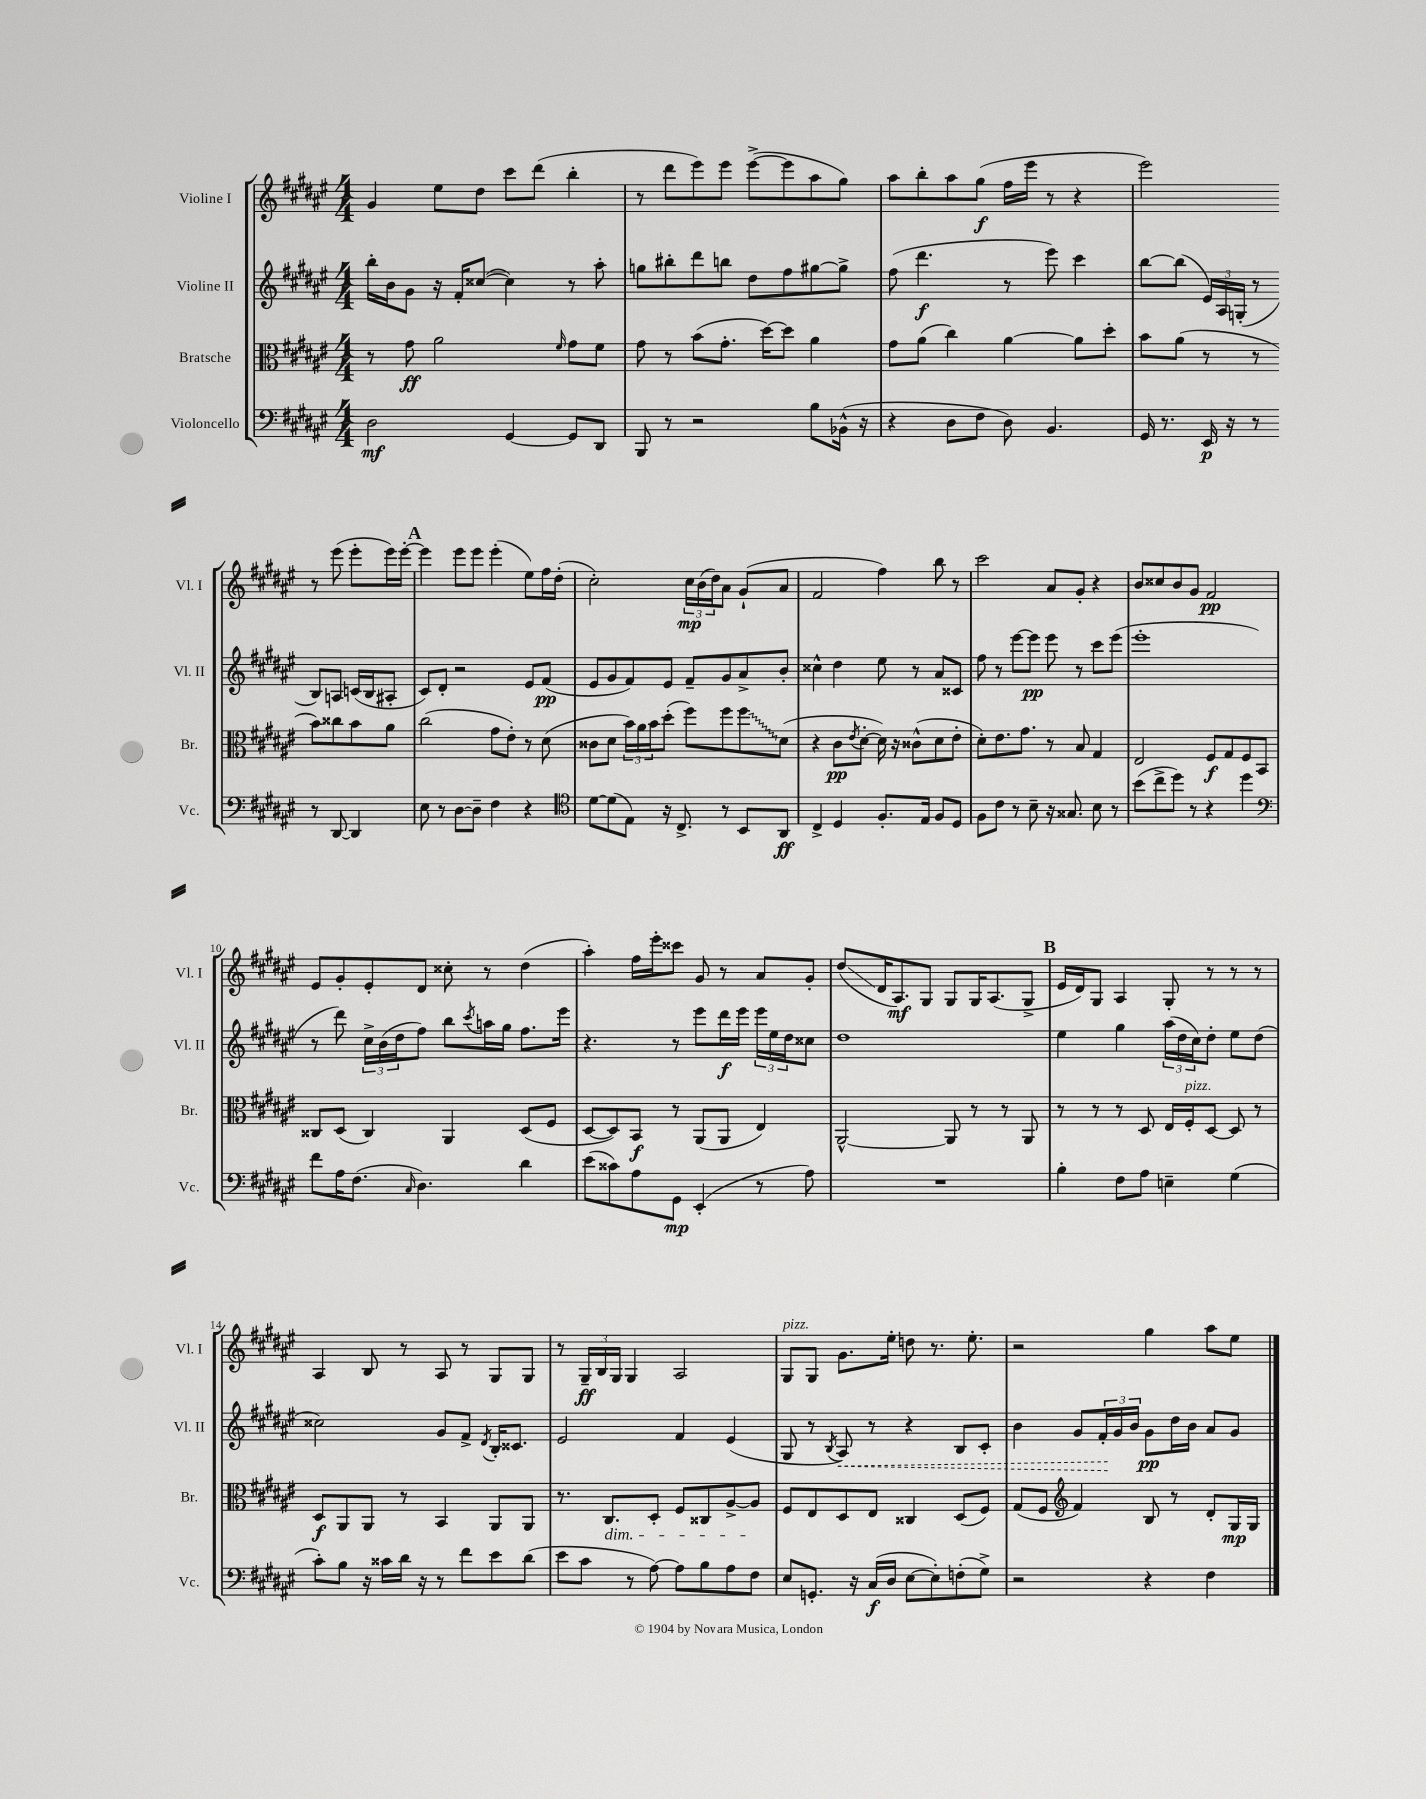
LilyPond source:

<<
\new StaffGroup <<
\new Staff = "s0" \with { instrumentName = "Violine I" shortInstrumentName = "Vl. I" } {
    \clef treble \key fis \major \numericTimeSignature \time 4/4
    gis'4 eis''8 dis''8 cis'''8 dis'''8( b''4-. |
    r8 dis'''8 eis'''8) eis'''8 eis'''8~->( eis'''8 ais''8 gis''8) |
    ais''8 b''8-. ais''8 gis''8\f( fis''16 eis'''16 r8 r4 |
    eis'''2) r8 eis'''8( eis'''8-. eis'''16) eis'''16~-. |
    \mark \markup { \bold "A" } eis'''4 eis'''8 eis'''8 eis'''4-.( eis''8) fis''16 dis''16-.( |
    cis''2-.) \tuplet 3/2 { cis''16\mp b'16( dis''16) } ais'8 gis'8-!( ais'8 |
    fis'2 fis''4) b''8 r8 |
    cis'''2 ais'8 gis'8-. r4 |
    b'8 cisis''8 b'8 gis'8 fis'2\pp |
    eis'8 gis'8-. eis'8-. dis'8 cisis''8-. r8 dis''4( |
    ais''4-.) fis''16 eis'''16-. cisis'''8 gis'8 r8 ais'8 gis'8-. |
    dis''8\glissando( dis'16 ais8.\mf) gis8 gis8 gis16 ais8.( gis8-> |
    \mark \markup { \bold "B" } eis'16 dis'16) gis8 ais4 gis8-. r8 r8 r8 |
    ais4 b8 r8 ais8 r8 gis8 gis8 |
    r8 \tuplet 3/2 { gis16--\ff b16 gis16 } gis4 ais2 |
    gis8^\markup { \italic "pizz." } gis8 gis'8. eis''16-. d''8 r8. eis''8.-. |
    r2 gis''4 ais''8 eis''8 \bar "|." |
}
\new Staff = "s1" \with { instrumentName = "Violine II" shortInstrumentName = "Vl. II" } {
    \clef treble \key fis \major \numericTimeSignature \time 4/4
    b''16-. b'16 gis'8 r16 fis'16-. cisis''8~( cisis''4) r8 ais''8-. |
    g''8 bis''8-. dis'''8 b''8 dis''8 fis''8 gis''8~ gis''8-> |
    fis''8( dis'''4.\f r8 eis'''8) cis'''4 |
    b''8~ b''8( \tuplet 3/2 { eis'16) ais16 g16-.( } r8 b8) a8 c'16( b16 ais8-. |
    \mark \markup { \bold "A" } cis'8) dis'8-. r2 eis'8 fis'8\pp( |
    eis'8 gis'8 fis'8) eis'8 fis'8-- gis'8 ais'8-> b'8-. |
    cisis''4-^ dis''4 eis''8 r8 ais'8 cisis'8 |
    fis''8 r8 eis'''8~ eis'''8\pp eis'''8 r8 cis'''8 eis'''8( |
    eis'''1-. |
    r8 dis'''8) \tuplet 3/2 { cis''16-> b'16( dis''16 } fis''8) b''8 \acciaccatura { cis'''8 } a''16 gis''16 fis''8. eis'''16 |
    r4. r8 eis'''8 dis'''16\f eis'''16 \tuplet 3/2 { eis'''16 eis''16 dis''16 } cisis''8 |
    dis''1 |
    \mark \markup { \bold "B" } eis''4 gis''4 \tuplet 3/2 { ais''16( dis''16 cis''16) } dis''8-. eis''8 dis''8( |
    cisis''2) gis'8 fis'8-> \acciaccatura { dis'8 } b16-. cisis'8. |
    eis'2 fis'4 eis'4( |
    gis8 r8 \acciaccatura { b8 } \once \override Hairpin.style = #'dashed-line ais8\<) r8 r4 b8 cis'8-. |
    b'4 gis'8 \tuplet 3/2 { fis'16-.\! gis'16 b'16 } gis'8\pp dis''16 b'16 ais'8 gis'8 \bar "|." |
}
\new Staff = "s2" \with { instrumentName = "Bratsche" shortInstrumentName = "Br." } {
    \clef alto \key fis \major \numericTimeSignature \time 4/4
    r8 gis'8\ff ais'2 \grace { fis'16 } gis'8 fis'8 |
    gis'8 r8 b'8( gis'8.-. dis''16~) dis''8 ais'4 |
    gis'8 ais'8( cis''4) ais'4~ ais'8 dis''8-. |
    b'8 ais'8( r8 r8 b'8) cisis''8 b'8 ais'8 |
    \mark \markup { \bold "A" } cis''2( gis'8 eis'8-.) r8 dis'8( |
    cisis'8 dis'8 \tuplet 3/2 { b'16) ais'16 b'16 } dis''8-.( fis''8) fis''8 \once \override Glissando.style = #'zigzag fis''8\glissando dis'8( |
    r4 cis'8\pp \acciaccatura { eis'8 } dis'8~-. dis'16) r16 cisis'8-^( dis'8 eis'8-. |
    dis'8-.) eis'8. gis'8. r8 b8 gis4 |
    eis2 fis8\f gis8 fis8 b,8 |
    cisis8 dis8( cisis4) ais,4 dis8( fis8 |
    dis8~ dis8) b,8\f r8 ais,8( ais,8 eis4) |
    ais,2~-^ ais,8 r8 r8 ais,8 |
    \mark \markup { \bold "B" } r8 r8 r8 dis8 eis16 fis16-.^\markup { \italic "pizz." } dis8~ dis8 r8 |
    dis8\f ais,8 ais,8 r8 b,4 ais,8 ais,8 |
    r8. cis8.\dim dis8-. fis8 cisis8 ais8~-> ais8\! |
    fis8 eis8 dis8 eis8 cisis4 dis8( fis8) |
    gis8( fis8 \clef treble fis'4) b8 r8 dis'8-. gis16\mp gis16 \bar "|." |
}
\new Staff = "s3" \with { instrumentName = "Violoncello" shortInstrumentName = "Vc." } {
    \clef bass \key fis \major \numericTimeSignature \time 4/4
    dis2\mf gis,4~ gis,8 dis,8 |
    b,,8 r8 r2 b8 bes,16-^( r16 |
    r4 dis8 fis8 dis8) b,4. |
    gis,16 r8. eis,16\p r16 r8 r8 dis,8~ dis,4 |
    \mark \markup { \bold "A" } eis8 r8 dis8~ dis8-- fis4 r4 |
    \clef tenor dis'8~ dis'8( eis8) r16 cis8.-> r8 b,8 ais,8\ff |
    cis4-> dis4 fis8.-. eis16 fis8 dis8 |
    fis8 cis'8 r8 b8-- r16 gisis8. b8 r8 |
    b'8( cis''8-> dis''8) r8 r4 dis''4 |
    \clef bass fis'8 ais16 fis8.( \grace { cis16 } dis4.) dis'4 |
    eis'8( cisis'8) ais8 gis,8\mp eis,4-.( r8 ais8) |
    R1 |
    \mark \markup { \bold "B" } b4-. fis8 ais8 e4-- gis4( |
    cis'8-.) b8 r16 cisis'16 dis'16 r16 r8 fis'8 eis'8 dis'8( |
    eis'8 cis'8 r8 ais8~) ais8 b8 ais8 fis8 |
    eis8 g,8.-. r16 cis16\f( dis16 eis8~ eis8-.) f8-.( gis8->) |
    r2 r4 fis4 \bar "|." |
}
>>
>>
